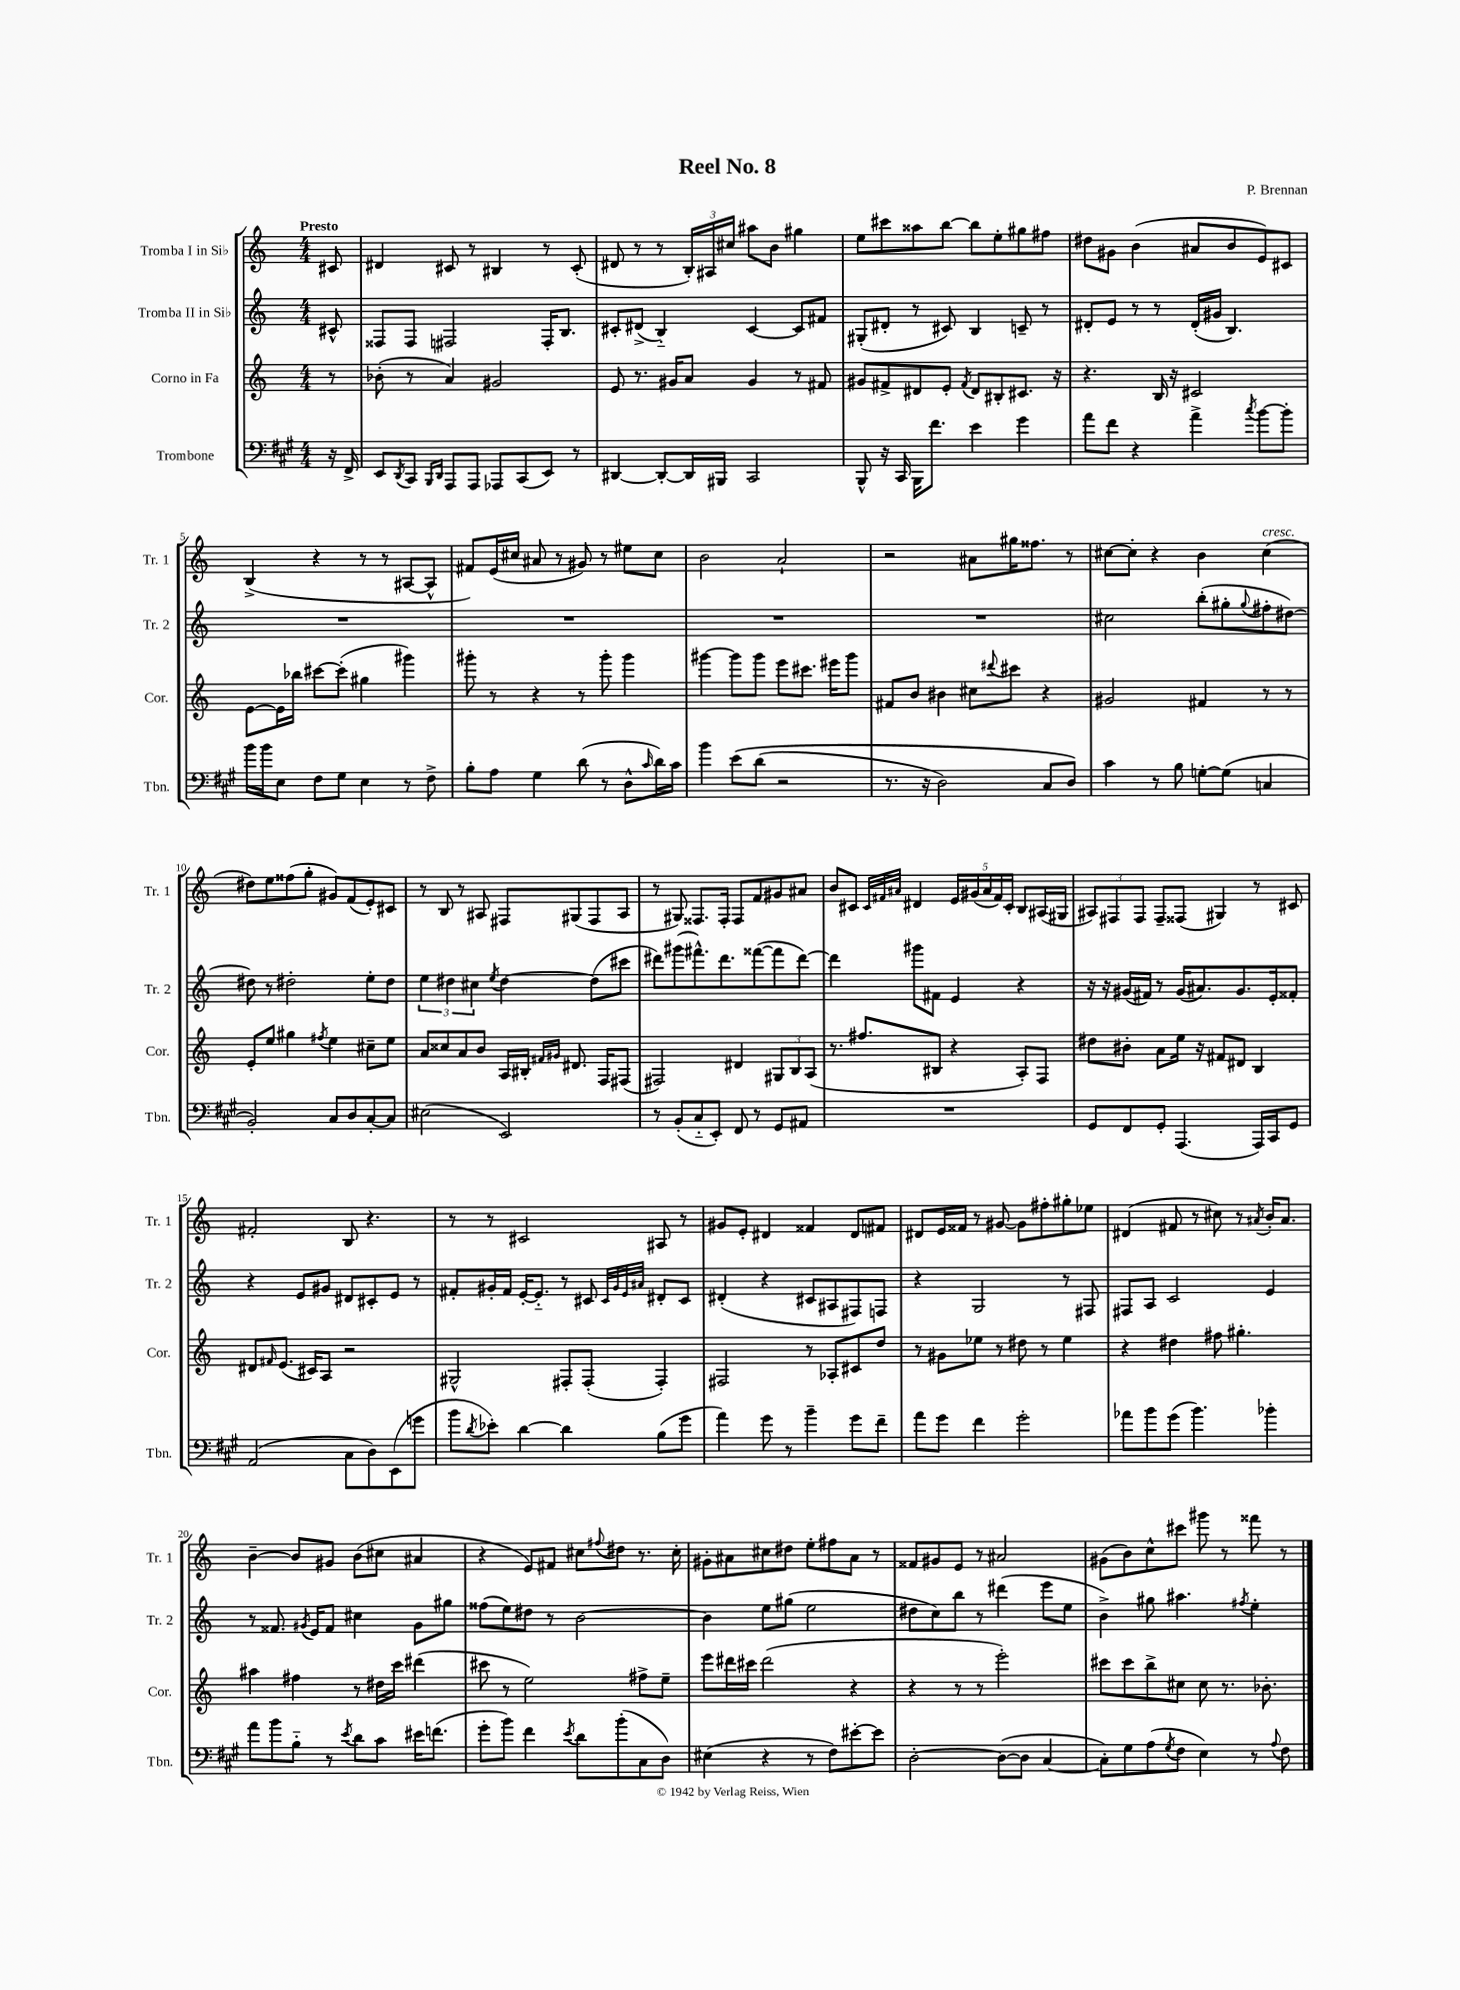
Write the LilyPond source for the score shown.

\header { title = "Reel No. 8" composer = "P. Brennan" }
<<
\new StaffGroup <<
\new Staff = "s0" \with { instrumentName = "Tromba I in Sib" shortInstrumentName = "Tr. 1" } {
    \clef treble \key c \major \numericTimeSignature \time 4/4 \partial 8 \tempo "Presto"
    cis'8 |
    dis'4 cis'8 r8 bis4 r8 cis'8-.( |
    dis'8 r8 r8 \tuplet 3/2 { b16-.) ais16 cis''16 } ais''8 b'8 gis''4 |
    e''8 cis'''8 aisis''8 b''8~ b''8 e''8-. gis''8 fis''8 |
    dis''8 gis'8 b'4( ais'8 b'8 e'8) cis'8 |
    b4->( r4 r8 r8 ais8~ ais8-^ |
    fis'8) e'16( cis''16 ais'8 r8 gis'8) r8 eis''8 cis''8 |
    b'2 a'2-! |
    r2 ais'8 gis''16 fisis''8. r8 |
    cis''8~ cis''8-. r4 b'4 cis''4^\markup { \italic "cresc." }( |
    dis''8) e''8 fisis''8( g''8-. gis'8) f'8( e'8-.) cis'8 |
    r8 b8 r8 ais8 fis8 gis8( fis8 ais8 |
    r8 gis8) fisis8. fisis16-. fisis8 f'8 gis'8 ais'8 |
    b'8 cis'8 \grace { cis'32 fis'32 ais'32 } dis'4 \tuplet 5/4 { e'16 gis'16( ais'16 fis'16) cis'16-. } b8 ais16( gis16 |
    \tuplet 3/2 { ais8) fis8 fis8 } fis8-- fisis8( gis4) r8 cis'8 |
    fis'2-. b8 r4. |
    r8 r8 cis'2 ais8 r8 |
    gis'8 e'8-. dis'4 fisis'4 dis'8 fis'8 |
    dis'8 e'16 fisis'16 r8 gis'8~ gis'8 fis''8-. gis''8-. ees''8 |
    dis'4( fis'8 r8 cis''8) r8 \acciaccatura { ais'8 } b'16-. ais'8. |
    b'4~-- b'8 gis'8 b'8( cis''8 ais'4 |
    r4 e'8) fis'8 cis''8 \appoggiatura { fis''8 } dis''8 r8. cis''16-. |
    gis'8-. ais'8 cis''8 dis''8 e''8-. fis''8 ais'8 r8 |
    fisis'8 gis'8 e'8 r8 ais'2 |
    gis'8( b'8) c''8-^ cis'''8 gis'''8 r8 fisis'''8 r8 \bar "|." |
}
\new Staff = "s1" \with { instrumentName = "Tromba II in Sib" shortInstrumentName = "Tr. 2" } {
    \clef treble \key c \major \numericTimeSignature \time 4/4 \partial 8
    cis'8-^ |
    fisis8 fisis8 fis2 fis16-. b8. |
    cis'8-. dis'8->( b4-_) cis'4~ cis'8 fis'8 |
    gis8-.( dis'8-. r8 cis'8) b4 c'8-- r8 |
    dis'8-. e'8 r8 r8 dis'16-.( gis'16 b4.) |
    R1 |
    R1 |
    R1 |
    R1 |
    cis''2 b''8-.( gis''8-. \appoggiatura { gis''8 } fis''8-. dis''8~) |
    dis''8 r8 dis''2-. e''8-. dis''8 |
    \tuplet 3/2 { e''4 dis''4 cis''4 } \acciaccatura { e''8 } dis''4~ dis''8( cis'''8 |
    dis'''8) gis'''8( fis'''8.-^) dis'''8. fisis'''8~( fisis'''8 dis'''8~) |
    dis'''4 gis'''8 fis'8 e'4 r4 |
    r16 r16 gis'16( fis'16) r8 gis'16( ais'8.) gis'8. e'16-. fisis'8-. |
    r4 e'8 gis'8 dis'8 cis'8-. e'8 r8 |
    fis'8-. gis'16-. fis'16 e'16~-. e'8.-_ r8 cis'8 \grace { cis'32 gis'32 e'32 ais'32 } dis'8-. cis'8 |
    dis'4-.( r4 cis'8 ais8 fis8) f8 |
    r4 g2 r8 fis8 |
    fis8 a8 c'2 e'4 |
    r8 fisis'8. \acciaccatura { gis'8 } e'16 fisis'8 cis''4 gis'8 gis''8 |
    fisis''8( e''8) dis''8 r8 b'2~ |
    b'4 e''8 gis''8( e''2 |
    dis''8 c''8) b''8 r8 dis'''4( e'''8 e''8 |
    b'4->) gis''8 ais''4. \acciaccatura { fis''8 } e''4-. \bar "|." |
}
\new Staff = "s2" \with { instrumentName = "Corno in Fa" shortInstrumentName = "Cor." } {
    \clef treble \key c \major \numericTimeSignature \time 4/4 \partial 8
    r8 |
    bes'8-.( r8 a'4) gis'2 |
    e'8 r8. gis'16 a'8 gis'4 r8 fis'8 |
    gis'8 fis'8-> dis'8 e'8-. \acciaccatura { fis'8 } dis'8 bis8-. cis'8. r16 |
    r4. b16 r16 cis'2 |
    e'8~ e'16 bes''16 cis'''8~ cis'''8-.( gis''4 gis'''4) |
    gis'''8-. r8 r4 r8 gis'''8-. gis'''4 |
    gis'''4~ gis'''8 gis'''8 e'''8 cis'''8. eis'''16 gis'''8 |
    fis'8 b'8 bis'4 cis''8 \appoggiatura { dis'''8 } cis'''8 r4 |
    gis'2 fis'4 r8 r8 |
    e'8-. e''8 gis''4 \acciaccatura { fis''8 } e''4 cis''8-- e''8 |
    a'8 cisis''8 a'8 b'8 a16 bis16-. \grace { fis'16 gis'16 } dis'8. f16 fis8( |
    fis2) dis'4 \tuplet 3/2 { gis8 b8 a8( } |
    r8. fis''8. bis8 r4 a8-.) f8 |
    dis''8 bis'8-. a'8 e''16 r16 fis'8 dis'8 b4 |
    dis'8 \grace { fis'16 } e'8.( cis'16) a8 r2 |
    gis2-^ fis8-. fis8-.( fis4-.) |
    fis2 r8 aes8-. cis'8 d''8 |
    r8 gis'8 ees''8 r8 dis''8 r8 ees''4 |
    r4 dis''4 fis''8 gis''4.-. |
    ais''4 fis''4 r8 dis''16 c'''16 dis'''4( |
    cis'''8 r8 e''2) fis''8-> e''8-- |
    e'''8 dis'''16 cis'''16 dis'''2( r4 |
    r4 r8 r8 e'''2-.) |
    cis'''8 cis'''8 b''8-> cis''8 cis''8 r8. bes'8.-. \bar "|." |
}
\new Staff = "s3" \with { instrumentName = "Trombone" shortInstrumentName = "Tbn." } {
    \clef bass \key a \major \numericTimeSignature \time 4/4 \partial 8
    r16 fis,16-> |
    e,8 \acciaccatura { d,8 } cis,8 \grace { b,,16 d,16 } a,,8 a,,8 aes,,8 cis,8( e,8) r8 |
    dis,4~ dis,8~-. dis,16 bis,,16 cis,2 |
    b,,8-^ r16 cis,16 b,,16 fis'8. e'4 gis'4 |
    a'8 fis'8 r4 a'4-> \acciaccatura { cis''8 } b'8~ b'8-. |
    b'16 b'16 e8 fis8 gis8 e4 r8 fis8-> |
    b8-. a8 gis4 d'8( r8 d8-^ \grace { cis'16 } d'16) cis'16 |
    b'4 e'8\( d'8( r2 |
    r8. r16 d2) cis8 d8\) |
    cis'4 r8 b8 g8~-. g8( c4 |
    b,2-.) cis8 d8 cis8~-. cis8 |
    eis2( e,2) |
    r8 b,8-.( cis8-_ e,8-.) fis,8 r8 gis,8 ais,8 |
    R1 |
    gis,8 fis,8 gis,8-. a,,4.( a,,16) cis,16 gis,8 |
    a,2( cis8 d8) e,8( g'8 |
    b'8 \acciaccatura { d'8 } ees'8-.) d'4~ d'4 b8( gis'8 |
    a'4) gis'8 r8 b'4-- gis'8 fis'8-- |
    a'8 gis'8 fis'4 gis'2-. |
    aes'8 b'8 gis'8( b'4.) bes'4-. |
    a'8 b'8 b8-_ r8 \acciaccatura { e'8 } d'8 cis'8 eis'16 f'8.( |
    gis'8-. b'8) fis'4 \acciaccatura { e'8 } d'8 b'8-.( cis8 d8) |
    eis4( r4 r8 fis8) eis'8~-. eis'8 |
    d2~-. d8~( d8 cis4~ |
    cis8-.) gis8 a8( \acciaccatura { gis8 } fis8 e4) r8 \appoggiatura { a8 } fis8 \bar "|." |
}
>>
>>
